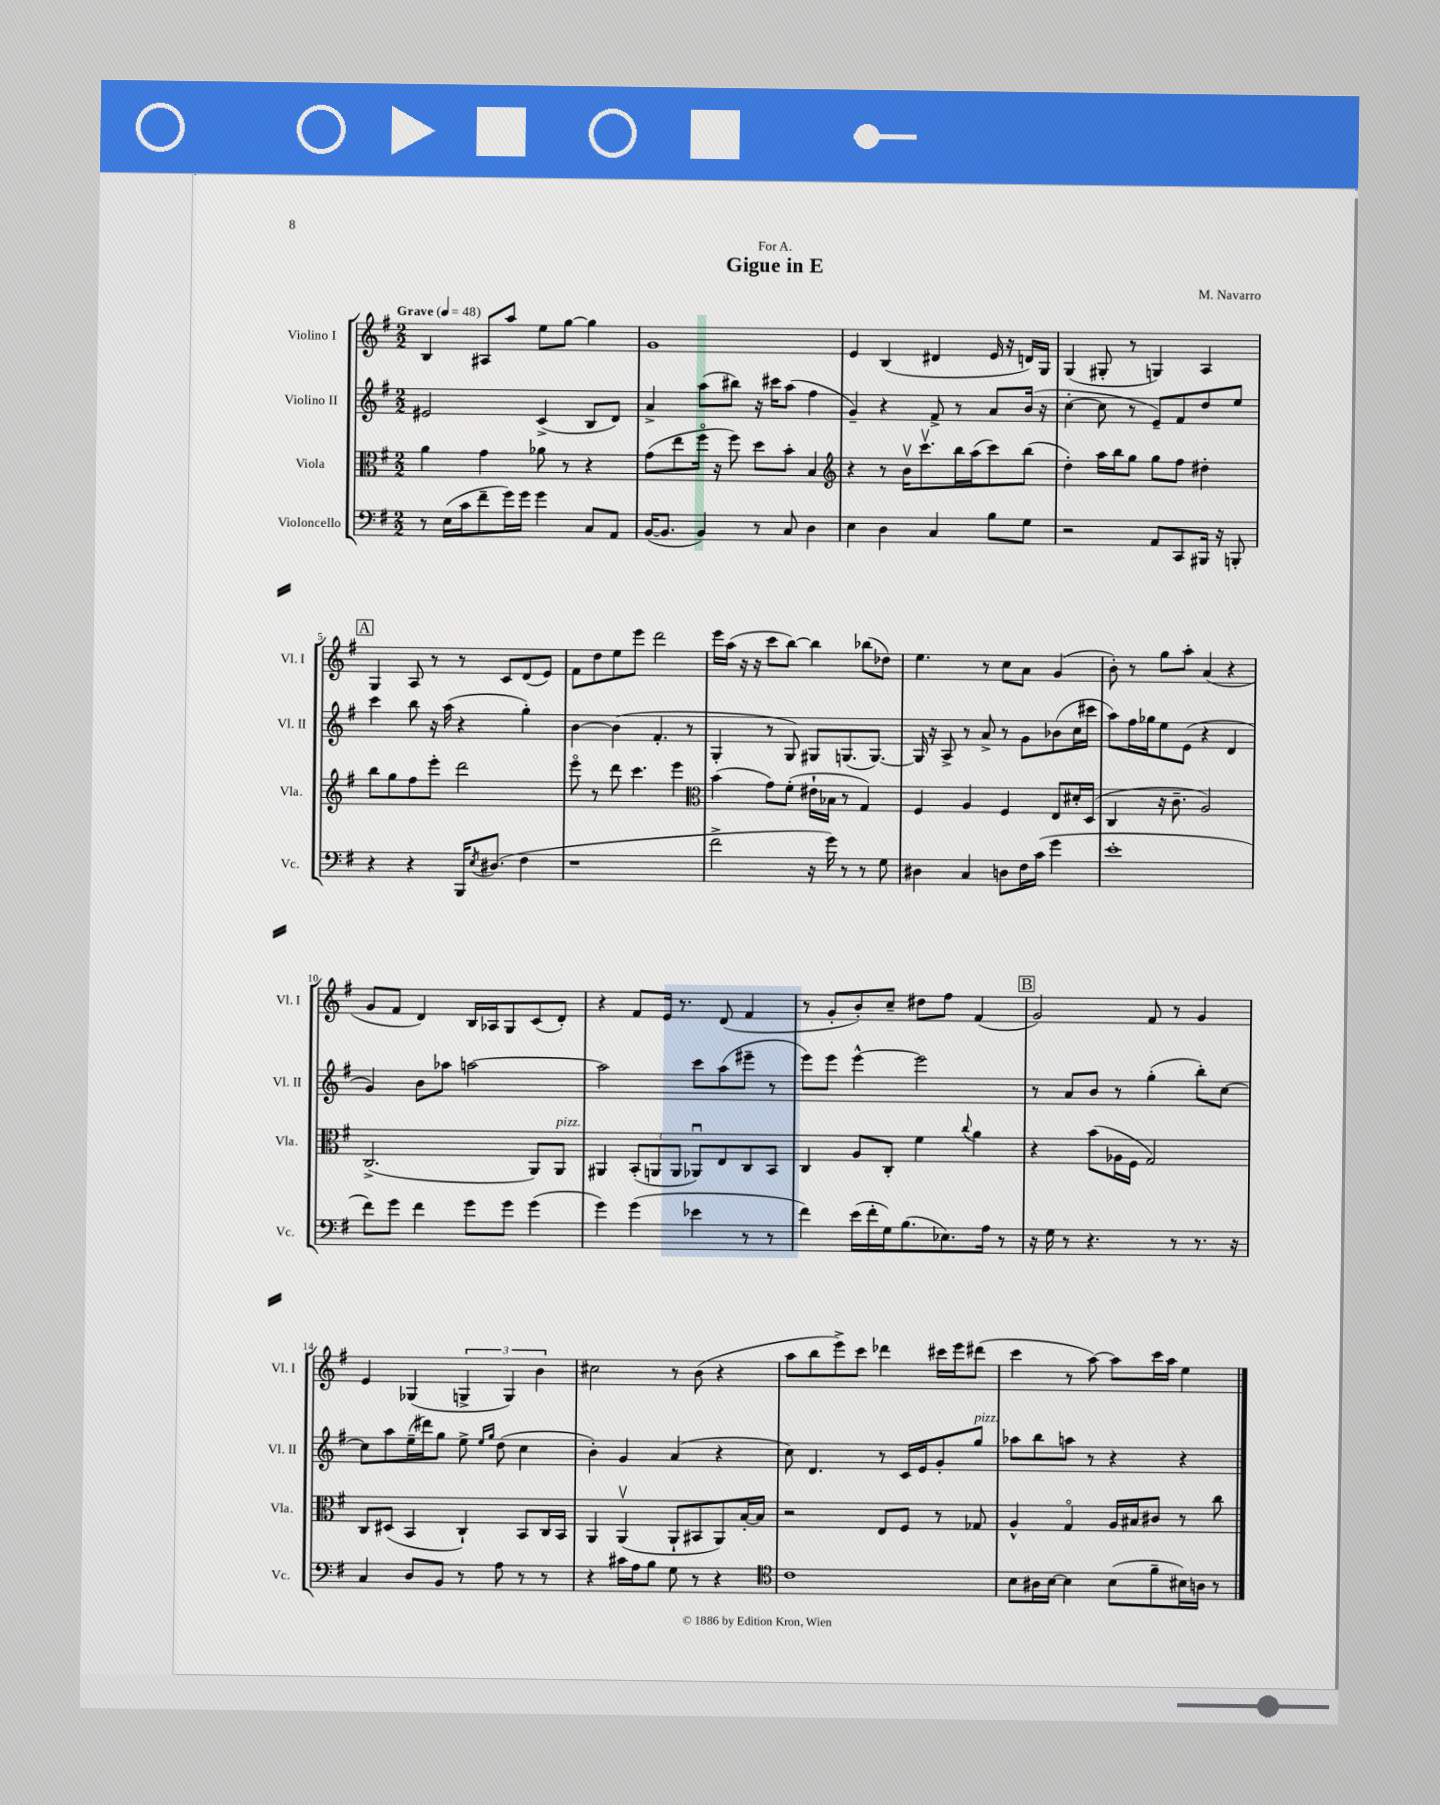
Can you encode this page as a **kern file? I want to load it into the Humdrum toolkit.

**kern	**kern	**kern	**kern
*part4	*part3	*part2	*part1
*staff4	*staff3	*staff2	*staff1
*I"Violoncello	*I"Viola	*I"Violino II	*I"Violino I
*I'Vc.	*I'Vla.	*I'Vl. II	*I'Vl. I
*clefF4	*clefC3	*clefG2	*clefG2
*k[f#]	*k[f#]	*k[f#]	*k[f#]
*M2/2	*M2/2	*M2/2	*M2/2
*MM48	*MM48	*MM48	*MM48
=1	=1	=1	=1
!	!	!	!LO:TX:a:B:t=Grave
8r	4a\	2e#X/	4B/
(16E\LL	.	.	.
16c\J	.	.	.
8f#~\	4g\	.	8A#X/L
16g\L)	.	.	8aa/J
16g\JJ	.	.	.
4g\	8a-X\	(4c^/	8ee\L
.	8r	.	[8gg\J
8C/L	4r	8B/L	4gg\]
8AA/J	.	8d/J)	.
=2	=2	=2	=2
([16BB/KL	(8g\L	4a^/	1g
8.BB/J]	.	.	.
.	8ee\	.	.
4BB/)	16ff#\Jk	(8aa\L	.
.	16r	.	.
.	8ff#\)	8bb#X\J)	.
8r	8dd\L	16r	.
.	.	16ccc#X\KL	.
8C/	8b'\J	(8aa\J	.
4D\	4B/	4ff#\	.
=3	=3	=3	=3
*	*clefG2	*	*
4E\	4r	4g~/)	4e/
4D\	8r	4r	(4B/
.	16bv\KL	.	.
.	8.cccv\	.	.
4C/	.	8f#^/	4d#X/
.	16bb\L	8r	.
.	(16aa\J	.	.
8B\L	8ccc\)	8a/L	16e/
.	.	.	16r
8G\J	(8bb\J	(16b/Jk	16dn/LL)
.	.	16r	16G/JJ
=4	=4	=4	=4
2r	4dd'\)	[4cc'\	(4G/
.	16aa\LL	8cc\]	8G#X'/
.	16bb\J	.	.
.	8gg\J	8r	8r
8AA/L	8gg\L	8e~/L)	4Gn/)
8CC/	8ff#\J	8f#/	.
16BBB#X/Jk	4dd#X'\	8dd/	4A/
16r	.	.	.
8BBBn'/	.	8ee/J	.
!!LO:LB:g=z
!!LO:REH:place=s1:t=A
=5	=5	=5	=5
4r	8bb\L	4ccc\	4G/
.	8gg\	.	.
4r	8ff#\	8bb\	8A/
.	8eee'\J	16r	8r
.	.	(16aa\	.
16BBB/KL	2ddd\	4r	8r
8qE/	.	.	.
(8.D#X/J	.	.	.
.	.	.	8c/L
4F#\	.	4gg'\)	(8d/
.	.	.	8e/J)
=6	=6	=6	=6
1r	8eee\	[4b\	8f#\L
.	8r	.	8dd\
.	8ddd\	(4b\]	8ee\
.	4.ccc\	.	8eee\J
.	.	4.f#'/	2ddd\
.	4eee\	.	.
.	.	8r	.
=7	=7	=7	=7
*	*clefC3	*	*
2f#^\	(4b\	4G'/	16eee\LL
.	.	.	(16aa\JJ
.	.	.	16r
.	.	.	16r
.	8g\L)	8r	8ccc\L
.	(8f#'\J	8G/)	[8bb\J)
16r	16e#X`\LL	8G#X/L	4bb\]
16g\)	16B-X\JJ	.	.
8r	8r	(8.Gn/	.
8r	4G/)	.	(8bb-X\L
.	.	[8.G/J)	.
8G\	.	.	8dd-X\J)
=8	=8	=8	=8
4D#X\	4F#/	16G/]	4.ee\
.	.	16r	.
.	.	8A^/	.
4C/	4A/	8r	.
.	.	8a^/	8r
8Dn\L	4F#/	8r	8cc\L
16F#\L	.	8g\L	8a\J
(16c\JJ	.	.	.
4g\	8E/L	(8b-X\	(4g/
.	16d#X'/L	16cc\L	.
.	(16D/JJ	16ccc#X\JJ	.
=9	=9	=9	=9
1e'	4C/	8aa\L)	8b'\)
.	.	16ff#\L	8r
.	.	16gg-X\J	.
.	16r	8ee\	8gg\L
.	8.c~\	.	.
.	.	(8e\J	8aa'\J
.	2A/)	4r	(4a/
.	.	4d/	4r
!!LO:LB:g=z
=10	=10	=10	=10
8f#\L)	(2.C^/	4g/)	8g/L
8g\J	.	.	8f#/J
4f#\	.	8b\L	4d/)
.	.	8aa-X\J	.
8g\L	.	[2aan\	16B/LL
.	.	.	16A-X/J
8g\J	.	.	8G/
(4g\	8AA/L)	.	(8c/
!	!LO:TX:a:i:t=pizz.	!	!
.	8AA/J	.	8d'/J)
=11	=11	=11	=11
4g\)	4AA#X/	2aa\]	4r
(4g\	(12BB'/L	.	8f#/L
.	12AAn/	.	.
.	.	.	16e/Jk
.	12AA/J	.	.
.	.	.	8.r
4e-X\	8AA-Xu/L)	8ccc\L	.
.	8E/	(8aa\	(8d/
8r	8C/	8eee#X~\J	4f#/
8r	8BB/J	8r	.
=12	=12	=12	=12
4f#\)	4C/	8eee\L)	8r
.	.	8eee\J	8g'/L
(16e\LL	8A/L	[4eee^^\	8b'/)
16f#'\	.	.	.
16G\J)	8C'/J	.	8cc~/J
(8.B\	.	.	.
.	4f#\	2eee\]	8dd#X\L
8.E-X\)	.	.	8ff#\J
.	8qqcc/	.	.
.	4a\	.	(4f#/
16A\Jk	.	.	.
8r	.	.	.
!!LO:REH:place=s1:t=B
=13	=13	=13	=13
16r	4r	8r	2g/)
16G\	.	.	.
8r	.	8a/L	.
4.r	(8b\L	8b/J	.
.	16A-X\L	8r	.
.	16F#\JJ	.	.
.	2G/)	(4gg'\	8f#/
8r	.	.	8r
8.r	.	8bb'\L)	4g/
.	.	[8cc\J	.
16r	.	.	.
!!LO:LB:g=z
=14	=14	=14	=14
4C/	8C/L	8cc\L]	4e/
.	(8D#X/J	8aa\	.
8D/L	4BB/	(16ee~\L	(4G-X/
.	.	16ddd#X\J)	.
8BB/J	.	8gg\J	.
8r	4C`/)	8ee^\	6Gn^/
.	.	16qqee/LL	.
.	.	16qqgg/JJ	.
8A\	.	(8dd\	.
.	.	.	6G/)
8r	8BB/L	4cc\	.
.	.	.	6b\
8r	16C/L	.	.
.	16BB/JJ	.	.
=15	=15	=15	=15
4r	4AA/	4b'\)	2cc#X\
16c#X\LL	(4AAv/	4g/	.
16A\J	.	.	.
8B\J	.	.	.
8G\	8AA`/L	(4a/	8r
8r	8BB#X/	.	(8b\
4r	8AA/)	4r	4r
.	[16B'/L	.	.
.	16B/JJ]	.	.
=16	=16	=16	=16
*clefC4	*	*	*
1c	2r	8cc\)	8aa\L
.	.	4.d/	8bb\
.	.	.	8eee^\)
.	.	.	8ccc\J
.	8E/L	8r	4ddd-X\
.	8F#/J	16c/LL	.
.	.	16e/J	.
.	8r	8g'/	16ccc#X\LL
.	.	.	16eee\J
!	!	!LO:TX:a:i:t=pizz.	!
.	8G-X/	8gg/J	(8ddd#X\J
=17	=17	=17	=17
8B\L	4A^^/	8aa-X\L	4ccc\
16A#X\L	.	8bb\	.
[16B\JJ	.	.	.
4B\]	4G/	8aan\J	8r
.	.	8r	[8aa\)
(8B\L	16A/LL	4r	8aa\L]
.	16B#X/J	.	.
8f#~\	8c#X/J	.	16ccc\L
.	.	.	16aa\JJ
16B#X\L)	8r	4r	4ee\
16An\JJ	.	.	.
8r	8cc\	.	.
==	==	==	==
*-	*-	*-	*-
